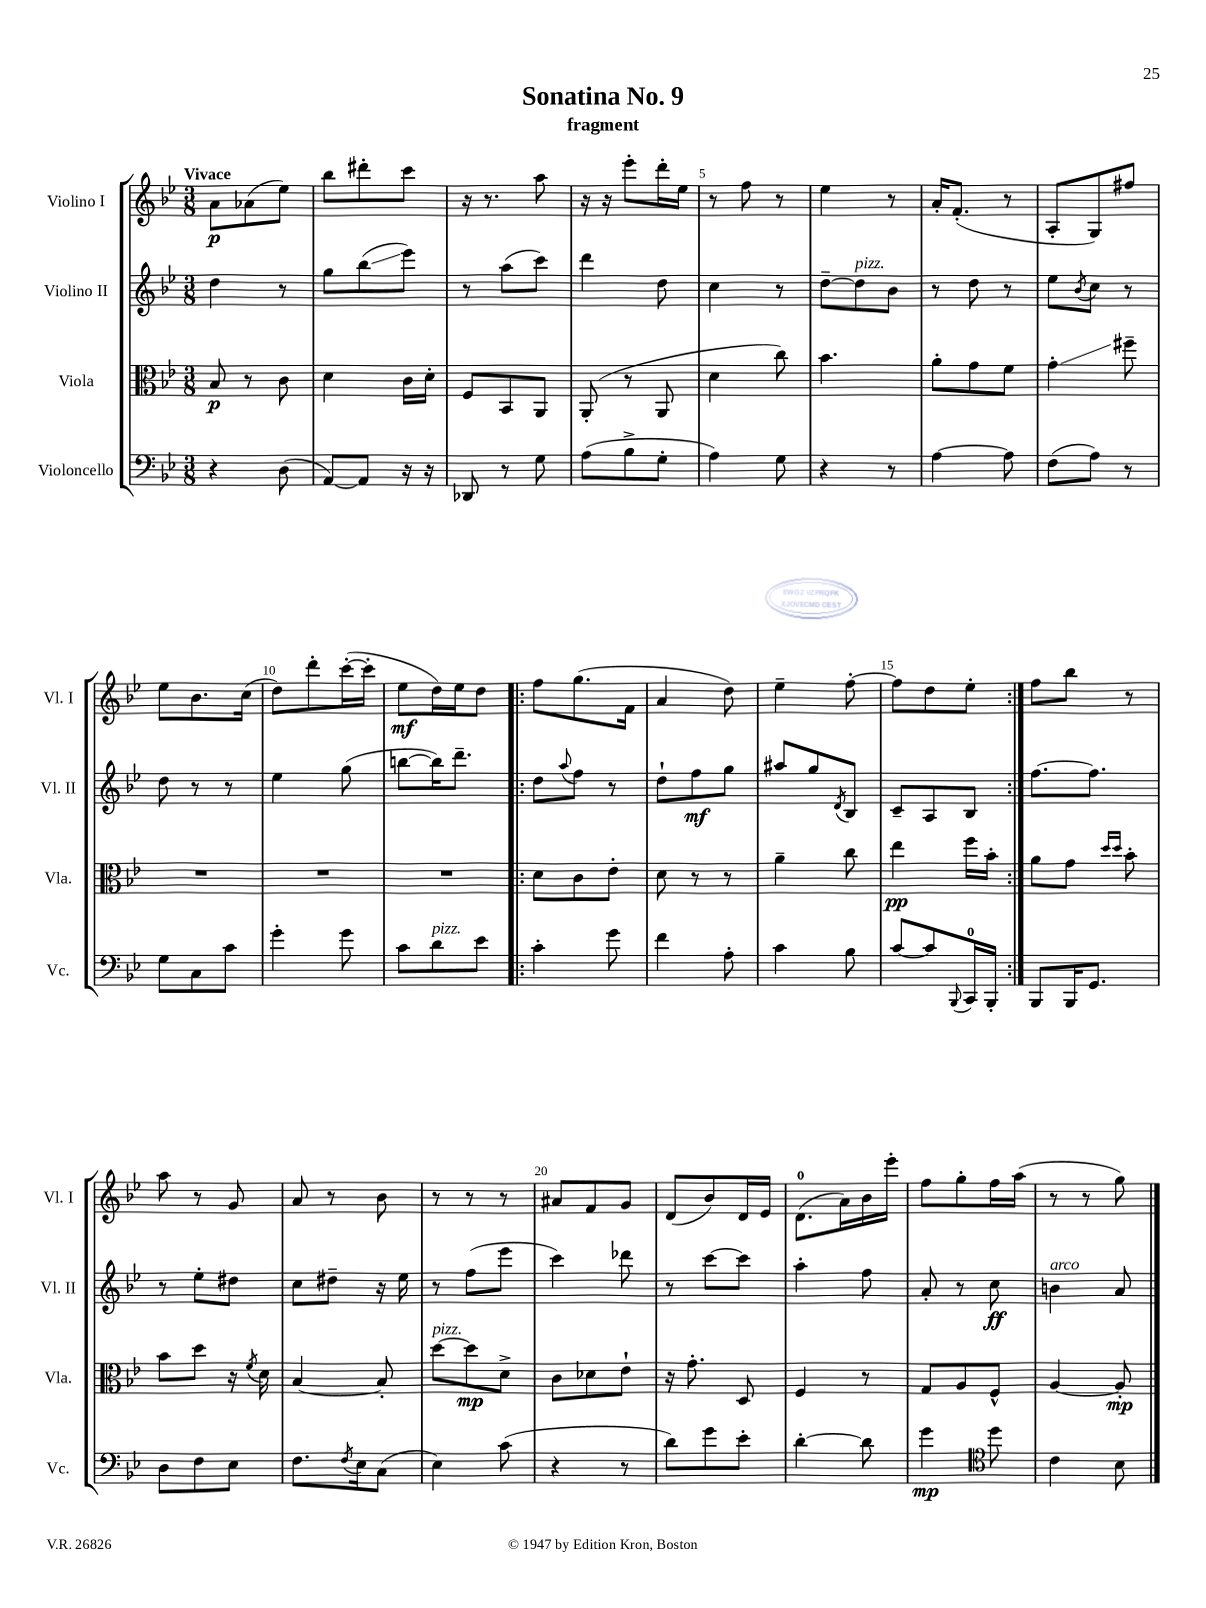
\header { title = "Sonatina No. 9" subtitle = "fragment" }
<<
\new StaffGroup <<
\new Staff = "s0" \with { instrumentName = "Violino I" shortInstrumentName = "Vl. I" } {
    \clef treble \key bes \major \numericTimeSignature \time 3/8 \tempo "Vivace"
    a'8\p aes'8( ees''8) |
    bes''8 dis'''8-. c'''8 |
    r16 r8. a''8 |
    r16 r16 ees'''8-. d'''16-. ees''16 |
    r8 f''8 r8 |
    ees''4 r8 |
    a'16-. f'8.-.( r8 |
    a8-. g8) fis''8 |
    ees''8 bes'8. c''16( |
    d''8) d'''8-. c'''16~-.( c'''16-. |
    ees''8\mf d''16) ees''16 d''8 |
    \repeat volta 2 { f''8 g''8.( f'16 |
    a'4 d''8) |
    ees''4-- f''8~-. |
    f''8 d''8 ees''8-. | }
    f''8 bes''8 r8 |
    a''8 r8 g'8 |
    a'8 r8 bes'8 |
    r8 r8 r8 |
    ais'8 f'8 g'8 |
    d'8( bes'8) d'16 ees'16 |
    d'8.-0( a'16) bes'16 ees'''16-. |
    f''8 g''8-. f''16 a''16( |
    r8 r8 g''8) \bar "|." |
}
\new Staff = "s1" \with { instrumentName = "Violino II" shortInstrumentName = "Vl. II" } {
    \clef treble \key bes \major \numericTimeSignature \time 3/8
    d''4 r8 |
    g''8 bes''8\glissando( ees'''8) |
    r8 a''8( c'''8) |
    d'''4 d''8 |
    c''4 r8 |
    d''8~-- d''8^\markup { \italic "pizz." } bes'8 |
    r8 d''8 r8 |
    ees''8 \acciaccatura { bes'8 } c''8 r8 |
    d''8 r8 r8 |
    ees''4 g''8( |
    b''8~ b''16) d'''8.-- |
    \repeat volta 2 { d''8 \appoggiatura { a''8 } f''8 r8 |
    d''8-! f''8\mf g''8 |
    ais''8 g''8 \acciaccatura { d'8 } bes8 |
    c'8-- a8 bes8 | }
    f''8.~ f''8. |
    r8 ees''8-. dis''8 |
    c''8 dis''8-- r16 ees''16 |
    r8 f''8( ees'''8 |
    c'''4) des'''8 |
    r8 c'''8~ c'''8 |
    a''4-. f''8 |
    a'8-. r8 c''8\ff |
    b'4^\markup { \italic "arco" } a'8 \bar "|." |
}
\new Staff = "s2" \with { instrumentName = "Viola" shortInstrumentName = "Vla." } {
    \clef alto \key bes \major \numericTimeSignature \time 3/8
    bes8\p r8 c'8 |
    d'4 c'16 d'16-. |
    f8 bes,8 a,8 |
    a,8-.( r8 a,8 |
    d'4 c''8) |
    bes'4. |
    a'8-. g'8 f'8 |
    g'4-.\glissando fis''8-- |
    R4. |
    R4. |
    R4. |
    \repeat volta 2 { d'8 c'8 ees'8-. |
    d'8 r8 r8 |
    a'4-- c''8 |
    ees''4\pp f''16 bes'16-. | }
    a'8 g'8 \grace { d''16 d''16 } bes'8-. |
    bes'8 d''8 r16 \acciaccatura { f'8 } d'16 |
    bes4~ bes8-. |
    d''8~^\markup { \italic "pizz." } d''8\mp d'8-> |
    c'8 des'8 ees'8-! |
    r16 g'8.-. d8 |
    f4 r8 |
    g8 a8 f8-^ |
    a4~ a8-.\mp \bar "|." |
}
\new Staff = "s3" \with { instrumentName = "Violoncello" shortInstrumentName = "Vc." } {
    \clef bass \key bes \major \numericTimeSignature \time 3/8
    r4 d8( |
    a,8~) a,8 r16 r16 |
    des,8 r8 g8 |
    a8( bes8-> g8-. |
    a4) g8 |
    r4 r8 |
    a4~ a8 |
    f8( a8) r8 |
    g8 c8 c'8 |
    g'4-. g'8 |
    c'8 d'8^\markup { \italic "pizz." } ees'8 |
    \repeat volta 2 { c'4-. g'8 |
    f'4 a8-. |
    c'4 bes8 |
    c'8~ c'8 \appoggiatura { bes,,8 } c,16-0 bes,,16-. | }
    bes,,8 bes,,16 g,8. |
    d8 f8 ees8 |
    f8. \acciaccatura { f8 } ees16 c8( |
    ees4) c'8( |
    r4 r8 |
    d'8) g'8 ees'8-. |
    d'4~-. d'8 |
    g'4\mp \clef tenor d''8 |
    c'4 bes8 \bar "|." |
}
>>
>>
\layout { \context { \Score \override BarNumber.break-visibility = ##(#f #t #t) barNumberVisibility = #(every-nth-bar-number-visible 5) } }
